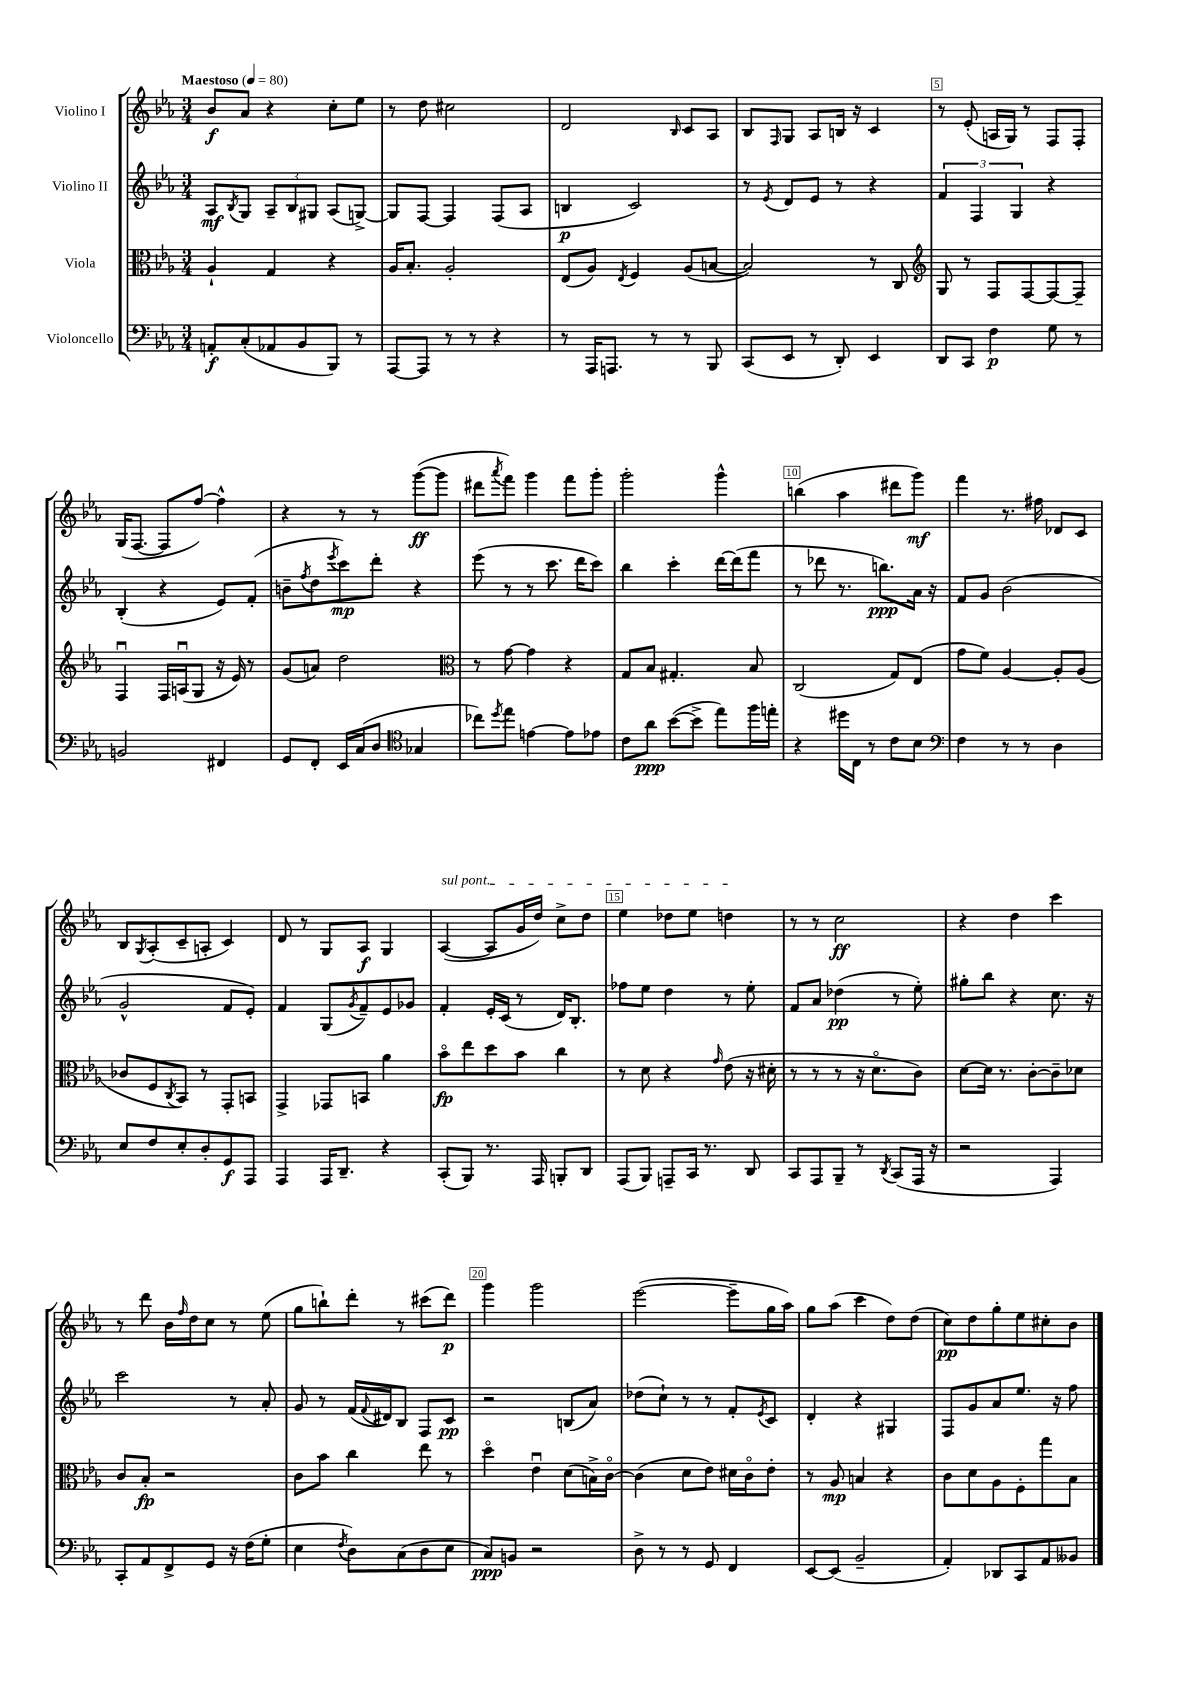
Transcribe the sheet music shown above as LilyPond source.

<<
\new StaffGroup <<
\new Staff = "s0" \with { instrumentName = "Violino I" } {
    \clef treble \key ees \major \numericTimeSignature \time 3/4 \tempo "Maestoso" 4 = 80
    bes'8\f aes'8 r4 c''8-. ees''8 |
    r8 d''8 cis''2 |
    d'2 \grace { bes16 } c'8 aes8 |
    bes8 \grace { f16 } g8 aes8 b16 r16 c'4 |
    r8 ees'8-.( a16 g16) r8 f8 f8-. |
    g16( f8.~ f8 f''8~) f''4-^ |
    r4 r8 r8 g'''8~\ff( g'''8 |
    dis'''8 \acciaccatura { aes'''8 } f'''8) g'''4 f'''8 g'''8-. |
    g'''2-. g'''4-^ |
    b''4( aes''4 dis'''8 g'''8\mf) |
    f'''4 r8. fis''16 des'8 c'8 |
    bes8 \acciaccatura { g8 } aes8-.( c'8-- a8-. c'4) |
    d'8 r8 g8 aes8\f g4 |
    \once \override TextSpanner.bound-details.left.text = \markup { \italic "sul pont." } aes4~\startTextSpan( aes8 g'16 d''16) c''8-> d''8 |
    ees''4 des''8 ees''8 d''4\stopTextSpan |
    r8 r8 c''2\ff |
    r4 d''4 c'''4 |
    r8 d'''8 bes'16 \grace { f''16 } d''16 c''8 r8 ees''8( |
    g''8 b''8-!) d'''8-. r8 cis'''8( d'''8\p) |
    g'''4 g'''2 |
    ees'''2~( ees'''8-- g''16 aes''16) |
    g''8 aes''8( c'''4 d''8) d''8( |
    c''8\pp) d''8 g''8-. ees''8 cis''8-. bes'8 \bar "|." |
}
\new Staff = "s1" \with { instrumentName = "Violino II" } {
    \clef treble \key ees \major \numericTimeSignature \time 3/4
    aes8\mf \acciaccatura { bes8 } g8 \tuplet 3/2 { aes8-- bes8 gis8 } aes8( g8~->) |
    g8 f8~ f4 f8( aes8 |
    b4\p c'2) |
    r8 \acciaccatura { ees'8 } d'8 ees'8 r8 r4 |
    \tuplet 3/2 { f'4 f4 g4 } r4 |
    bes4-.( r4 ees'8) f'8-.( |
    b'8-- \acciaccatura { f''8 } d''8 \acciaccatura { ees'''8 } c'''8\mp) d'''8-. r4 |
    ees'''8( r8 r8 c'''8. d'''16 c'''8) |
    bes''4 c'''4-. d'''16~ d'''16( f'''8 |
    r8 des'''8 r8. b''8.\ppp) aes'16 r16 |
    f'8 g'8 bes'2( |
    g'2-^ f'8 ees'8-.) |
    f'4 g8( \acciaccatura { g'8 } f'8--) ees'8 ges'8 |
    f'4-. ees'16-. c'16( r8 d'16) bes8.-. |
    fes''8 ees''8 d''4 r8 ees''8-. |
    f'8 aes'8 des''4\pp( r8 ees''8-.) |
    gis''8-. bes''8 r4 c''8. r16 |
    c'''2 r8 aes'8-. |
    g'8 r8 f'16( \appoggiatura { f'8 } dis'16) bes8 f8 c'8\pp |
    r2 b8( aes'8) |
    des''8( c''8-!) r8 r8 f'8-. \acciaccatura { ees'8 } c'8 |
    d'4-. r4 gis4 |
    f8 g'8 aes'8 ees''8. r16 f''8 \bar "|." |
}
\new Staff = "s2" \with { instrumentName = "Viola" } {
    \clef alto \key ees \major \numericTimeSignature \time 3/4
    aes4-! g4 r4 |
    aes16 bes8.-. aes2-. |
    ees8( aes8) \acciaccatura { ees8 } f4 aes8( b8~ |
    b2) r8 c8 |
    \clef treble g8 r8 f8 f8~ f8~ f8-- |
    f4\downbow f16 a16\downbow( g8 r16 ees'16) r8 |
    g'8( a'8) d''2 |
    \clef alto r8 g'8~ g'4 r4 |
    g8 bes8 gis4.-. bes8 |
    c2( g8) ees8( |
    g'8 f'8) aes4~ aes8-. aes8( |
    ces'8 f8 \acciaccatura { c8 } bes,8) r8 g,8-. b,8 |
    g,4-> ges,8 b,8 aes'4 |
    bes'8\flageolet\fp ees''8 d''8 bes'8 c''4 |
    r8 d'8 r4 \grace { g'16 } ees'8( r16 dis'16-. |
    r8 r8 r8 r16 d'8.\flageolet c'8) |
    d'8~ d'16 r8. c'8~-. c'8-- des'8 |
    c'8 bes8-.\fp r2 |
    c'8 bes'8 c''4 ees''8 r8 |
    d''4\flageolet ees'4\downbow d'8( b16->) c'16~\flageolet |
    c'4( d'8 ees'8) dis'16 c'16\flageolet ees'8-. |
    r8 aes8\mp b4 r4 |
    c'8 d'8 aes8 f8-. g''8 bes8 \bar "|." |
}
\new Staff = "s3" \with { instrumentName = "Violoncello" } {
    \clef bass \key ees \major \numericTimeSignature \time 3/4
    a,8-.\f c8-.( aes,8 bes,8 bes,,8) r8 |
    aes,,8~ aes,,8 r8 r8 r4 |
    r8 aes,,16 a,,8. r8 r8 bes,,8 |
    c,8( ees,8 r8 d,8-.) ees,4 |
    d,8 c,8 f4\p g8 r8 |
    b,2 fis,4 |
    g,8 f,8-. ees,16 c16( d8 \clef tenor ges4 |
    ces''8) \acciaccatura { d''8 } ees''8 e'4~ e'8 ees'8 |
    c'8 aes'8\ppp bes'8~( bes'8-> ees''8) f''16 e''16-. |
    r4 dis''16 c16 r8 c'8 bes8 |
    \clef bass f4 r8 r8 d4 |
    ees8 f8 ees8-. d8-. g,8\f aes,,8 |
    aes,,4 aes,,16 d,8.-- r4 |
    c,8-.( bes,,8) r8. aes,,16 b,,8-. d,8 |
    aes,,8( bes,,8) a,,8-- c,16 r8. d,8 |
    c,8 aes,,8 bes,,8-- r8 \acciaccatura { d,8 } c,8( aes,,16 r16 |
    r2 aes,,4) |
    c,8-. aes,8 f,8-> g,8 r16 f16( g8-. |
    ees4 \acciaccatura { f8 } d8) c8( d8 ees8 |
    c8\ppp) b,8 r2 |
    d8-> r8 r8 g,8 f,4 |
    ees,8~ ees,8( bes,2-- |
    aes,4-.) des,8 c,8 aes,8 beses,8 \bar "|." |
}
>>
>>
\layout { \context { \Score \override BarNumber.break-visibility = ##(#f #t #t) barNumberVisibility = #(every-nth-bar-number-visible 5) \override BarNumber.stencil = #(make-stencil-boxer 0.1 0.3 ly:text-interface::print) } }
